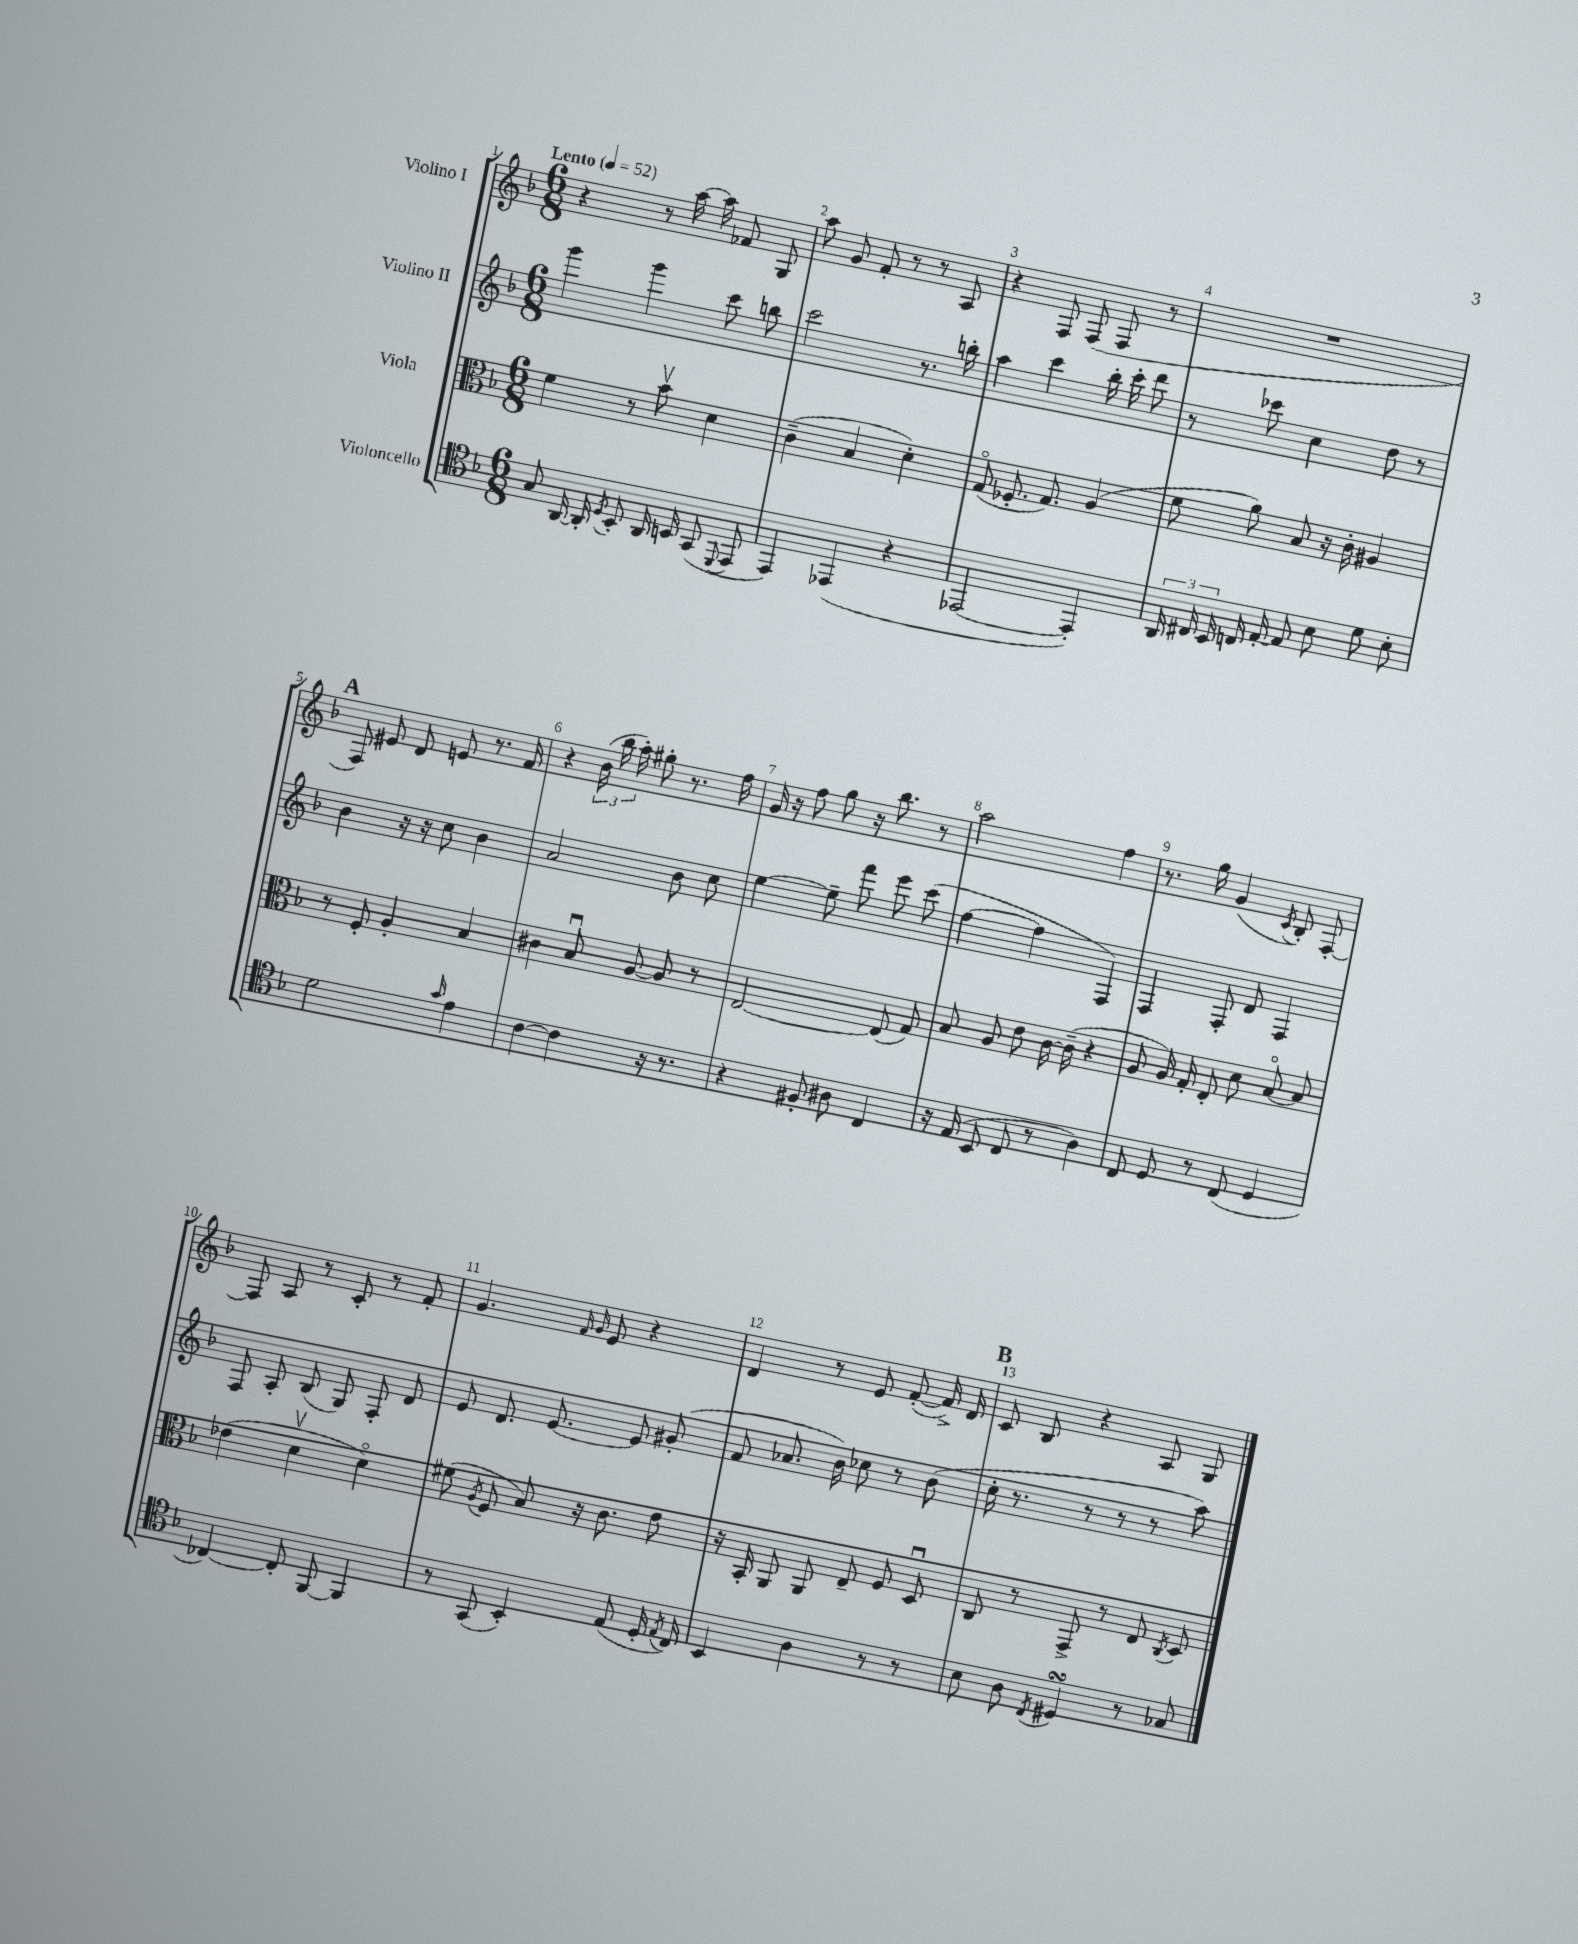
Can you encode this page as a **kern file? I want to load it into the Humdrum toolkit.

**kern	**kern	**kern	**kern
*part4	*part3	*part2	*part1
*staff4	*staff3	*staff2	*staff1
*I"Violoncello	*I"Viola	*I"Violino II	*I"Violino I
*clefC4	*clefC3	*clefG2	*clefG2
*k[b-]	*k[b-]	*k[b-]	*k[b-]
*M6/8	*M6/8	*M6/8	*M6/8
*MM52	*MM52	*MM52	*MM52
=1	=1	=1	=1
!	!	!	!LO:TX:a:B:t=Lento
8G/	4f\	4ggg\	4r
[16AA/	.	.	.
16AA'/]	.	.	.
8qD/	.	.	.
8BB-'/	8r	4ggg\	8r
16AA/	8b-v\	.	[16aa\
16BBn/	.	.	16aa\]
(8GG/	4d\	8ccc\	8f-X/
8qqDD/	.	.	.
8EE/	.	8bbn\	8G/
=2	=2	=2	=2
4EE/)	(4c~\	2ccc\	8aa\
.	.	.	8g/
(4EE-X/	4B-/	.	8f'/
.	.	.	8r
4r	4d'\)	8.r	8r
.	.	.	8A/
.	.	16bbn'\	.
=3	=3	=3	=3
[2EE-X/	(8G/	4aa\	4r
.	8.F-X'/	.	.
.	.	4ccc\	8F/
.	8.G/)	.	.
.	.	.	(8F/
4EE-'/])	(4A/	16bb-'\	8F/
.	.	16ccc'\	.
.	.	8ddd\	8r
=4	=4	=4	=4
24AA/	8f\	8r	2.r
24C#X/	.	.	.
24BB-/	.	.	.
16Cn/	8a\)	8ccc-X\	.
[16E'/	.	.	.
8E/]	8B-/	4cc\	.
8B-\	16r	.	.
.	16c'\	.	.
8d\	4A#X/	8dd\	.
8B-'\	.	8r	.
!!LO:LB:g=z
!!LO:REH:place=s1:t=A
=5	=5	=5	=5
2d\	8r	4b-\	8F/)
.	8F'/	.	8e#X/
.	4A'/	16r	8d/
.	.	16r	.
.	.	8cc\	8en/
16qqg/	.	.	.
4e\	4B-/	4b-\	8.r
.	.	.	16f/
=6	=6	=6	=6
[4c\	4c#X\	2a/	4r
4c\]	8B-u/	.	(24b-\
.	.	.	24bb-\
.	.	.	24aa'\)
.	[8A/	.	8gg#X'\
16r	8A/]	8b-\	8.r
8.r	.	.	.
.	8r	8cc\	.
.	.	.	16ff\
=7	=7	=7	=7
4r	[2E/	[4ee\	16g/
.	.	.	16r
.	.	.	8ff\
8F#X'/	.	8ee~\]	8gg\
8A#X\	.	8fff\	16r
.	.	.	8.bb-\
4C/	(8E/]	8eee\	.
.	8G/)	(8ccc\	8r
=8	=8	=8	=8
16r	8B-/	[4ff\	2aa\
(16E/	.	.	.
8BB-/	8A/	.	.
8C/	8e\	4ff\]	.
8r	[16c\	.	.
.	(16c~\]	.	.
4A\)	4r	4F/)	4ff\
=9	=9	=9	=9
8C/	8A/	4F/	8.r
8D/	16A/)	.	.
.	16G'/	.	16gg\
8r	8E'/	8F'/	(4g/
(8C/	8d\	8d/	.
.	.	.	8qc/
4D/	[8B-/	4F/	8B-'/)
.	8B-/]	.	[8F'/
!!LO:LB:g=z
=10	=10	=10	=10
[4C-X/)	(4e-X\	8F/	8F/]
.	.	8A'/	8A/
8C-'/]	4dv\	(8B-/	8r
[8FF/	.	8G/)	8c'/
4FF/]	4d\)	8F'/	8r
.	.	8d/	8f'/
=11	=11	=11	=11
8r	(8f#X\	8e/	4.g/
.	8qA/	.	.
(8GG/	8F/	8.d/	.
4BB-'/)	8B-/)	.	.
.	.	[8.e/	.
.	.	.	16qqf/
.	.	.	16qqg/
.	16r	.	8e/
.	8.c\	.	.
(8E/	.	8e/]	4r
16D'/	8e\	(8g#X'/	.
8qE/	.	.	.
16C/)	.	.	.
=12	=12	=12	=12
4BB-/	16r	8f/	4d/
.	16BB-'/	.	.
.	8AA/	8.a-X/	.
4A\	8AA/	.	8r
.	.	16b-\)	.
.	8E~/	8cc-X\	8e/
8r	8F/	8r	([8f'/
8r	8Du/	(8b-\	16f^/])
.	.	.	16d/
!!LO:REH:place=s1:t=B
=13	=13	=13	=13
8B-\	8C/	16cc'\	8c/
.	.	8.r	.
8A\	8r	.	8B-/
8qC/	.	.	.
4D#XsSsS/	8GG^/	8r	4r
.	8r	8r	.
8r	8E/	8r	8A/
.	8qC/	.	.
8G-X/	8D/	8aa\)	8G/
==	==	==	==
*-	*-	*-	*-
